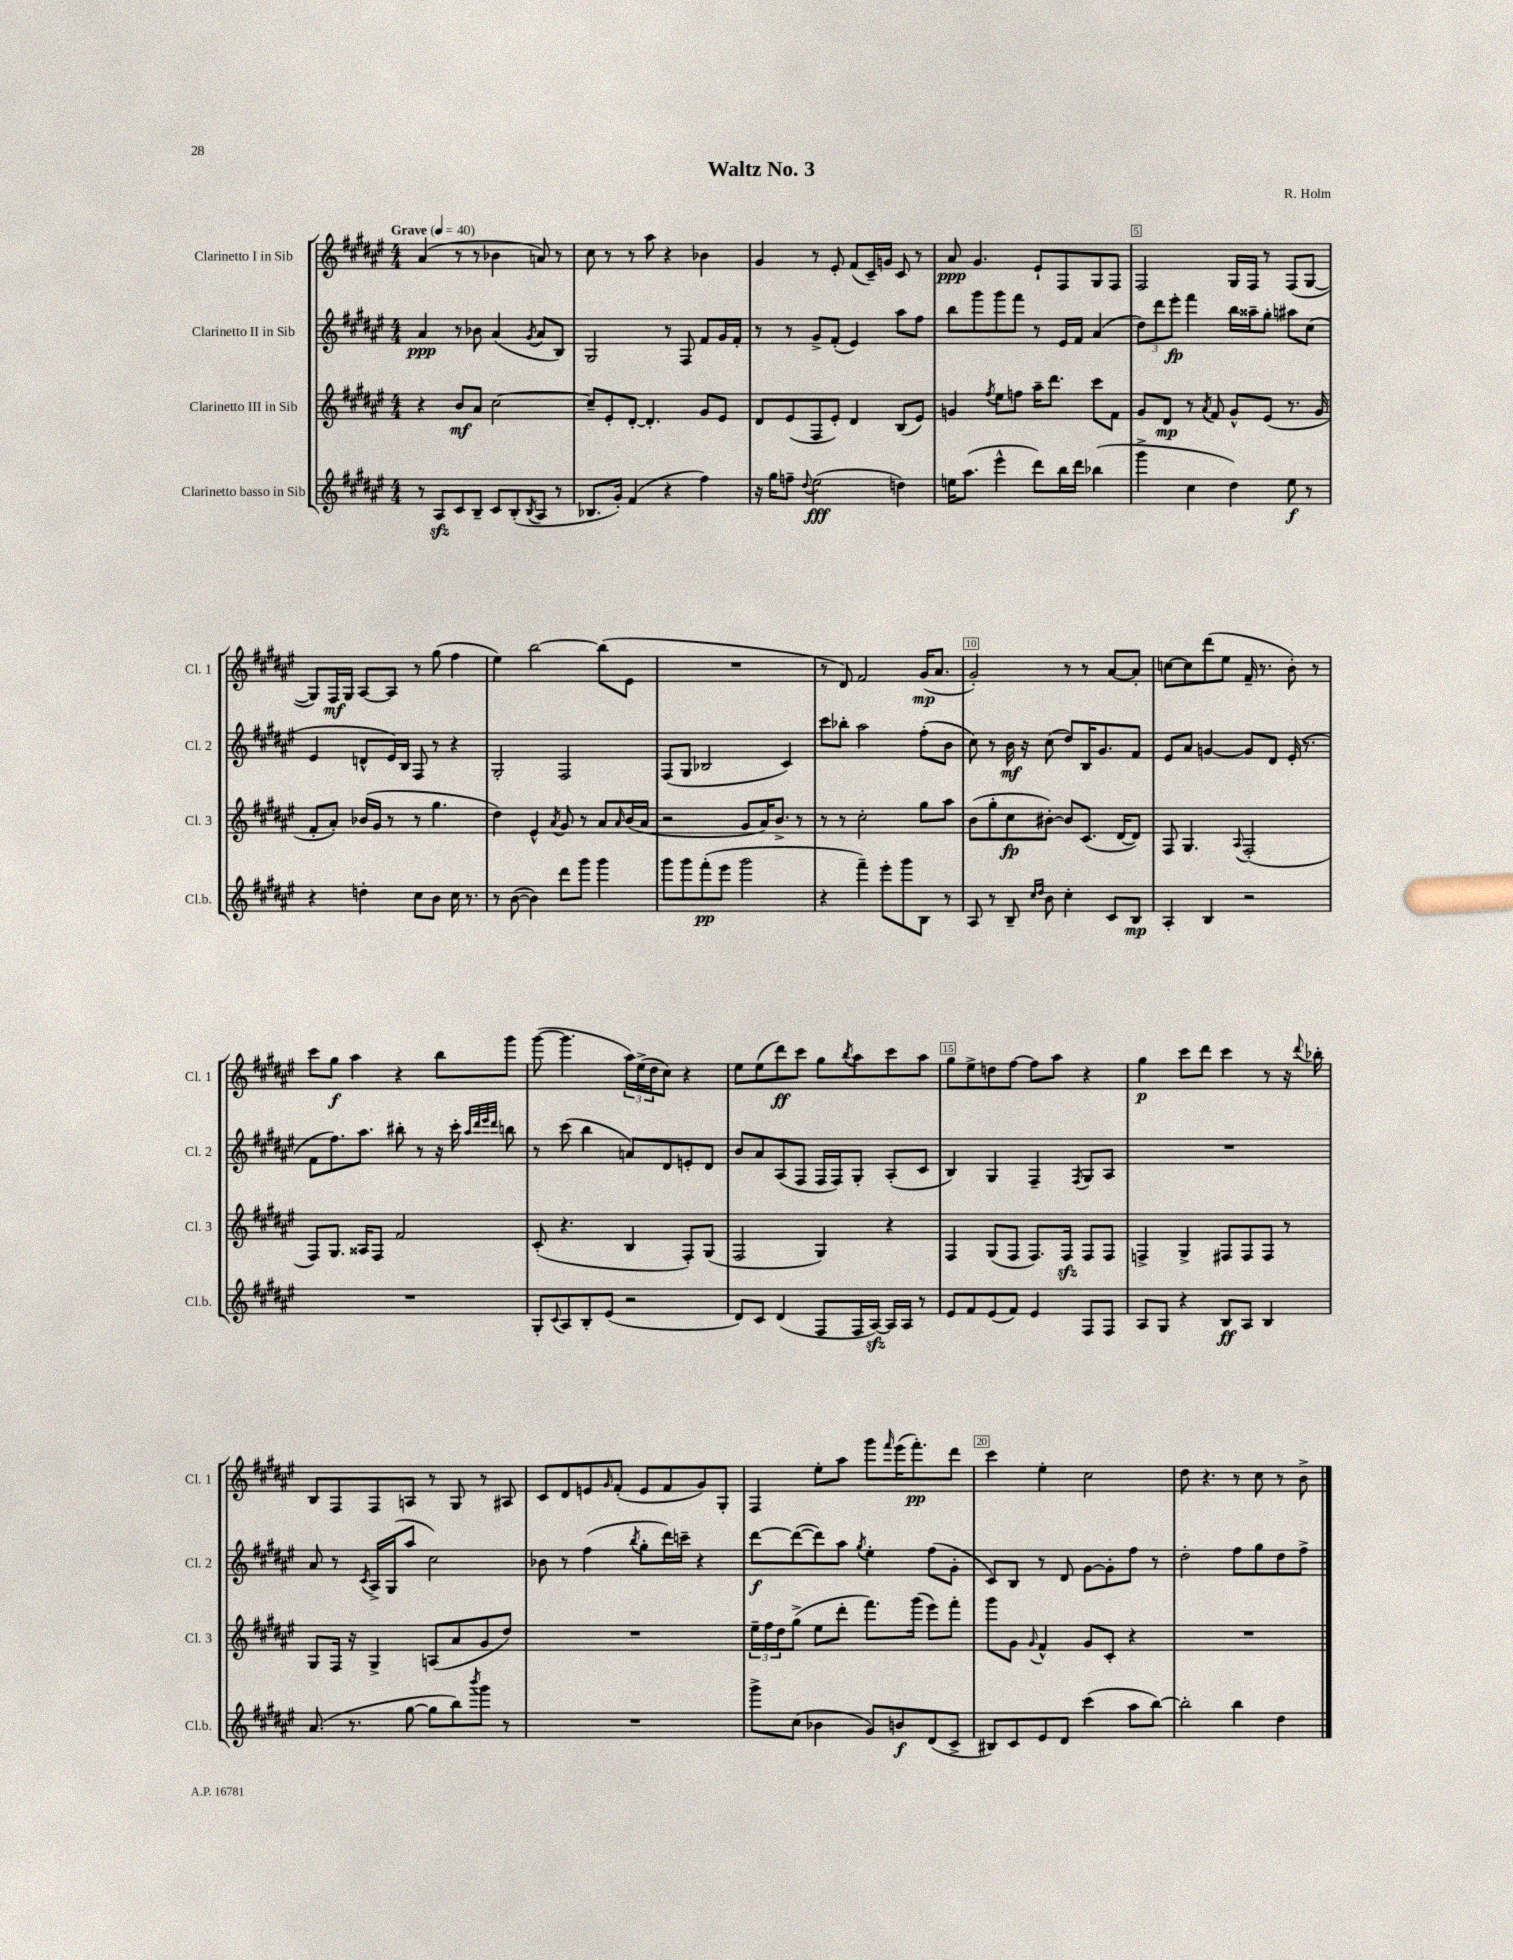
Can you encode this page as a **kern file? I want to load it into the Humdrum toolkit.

**kern	**kern	**kern	**kern
*staff4	*staff3	*staff2	*staff1
*clefG2	*clefG2	*clefG2	*clefG2
*k[f#c#g#d#a#e#]	*k[f#c#g#d#a#e#]	*k[f#c#g#d#a#e#]	*k[f#c#g#d#a#e#]
*M4/4	*M4/4	*M4/4	*M4/4
*MM40	*MM40	*MM40	*MM40
8r	4r	4a#	(4a#
8A#	.	.	.
8c#	8b	8r	8r
8B~	8a#	8b-	8r
8c#	[2cc#	(4a#	4b-
(8B'	.	.	.
8qB	.	8qg#	.
8A#	.	8a#	8a)
8r	.	8B)	8r
=	=	=	=
8.B-	8cc#~]	2G#	8cc#
.	8e#'	.	8r
16g#')	.	.	.
(4f#	[8d#'	.	8r
.	4.d#']	.	8aa#
4r	.	8r	4r
.	.	8F#	.
4ff#)	8g#	8f#	4b-
.	8e#	16g#	.
.	.	16f#'	.
=	=	=	=
16r	8d#	8r	4g#
16gg#	.	.	.
8ff~	(8e#	8r	.
8qqdd#	.	.	.
(2ee#	8F#	8g#^	8r
.	8e#')	(8f#'	8e#'
.	4d#	4e#)	(8f#
.	.	.	16c#~)
.	.	.	16g
4dd)	(8B	8aa#	8c#
.	8e#)	8ff#	8r
=	=	=	=
16ee	4g	8bb	8a#
(8.aa#	.	.	.
.	.	8ggg#	4.g#
.	8qff#	.	.
4eee#^^	8ee#	8ggg#	.
.	8ff	8fff#	.
8ddd#)	16aa#~	8r	8e#`
.	8.ddd#	.	.
16bb	.	16e#	8F#
16ddd#	.	16f#	.
(4bb-	8ccc#	(4a#	8G#
.	8f#	.	8F#
=	=	=	=
4ggg#^	8g#	12dd#)	2F#
.	.	12ddd#	.
.	8d#	.	.
.	.	12eee#'	.
4cc#	8r	4fff#	.
.	8qa#	.	.
.	8f#	.	.
4dd#)	8g#^^	16bb	16G#
.	.	16aa##~	16F#
.	(8e#	8gg#'	8r
8ee#	8.r	8aa#	(8F#
8r	.	(8cc#	[8G#
.	16g#	.	.
=	=	=	=
4r	8f#'	4e#	8G#])
.	8a#')	.	16F#
.	.	.	16G#
4dd'	(16b-	8d^^	[8A#
.	16g#	.	.
.	8r	16e#)	8A#]
.	.	16B	.
8cc#	8r	8F#	8r
8b	4.gg#	8r	(8gg#
16cc#	.	4r	4ff#
8.r	.	.	.
=	=	=	=
8r	4dd#)	2G#'	4ee#)
([8b	.	.	.
4b])	4e#^^	.	[2bb
.	8qa#	.	.
8ddd#	8g#	2F#	.
8ggg#	8r	.	.
4ggg#	8a#	.	(8bb]
.	16qqa#	.	.
.	(16b	.	8e#
.	16a#	.	.
=	=	=	=
8ggg#	2r	(8F#	1r
8ggg#	.	8G#	.
(8fff#'	.	2B-	.
8eee#	.	.	.
2ggg#	8g#	.	.
.	16a#)	.	.
.	8.b^	.	.
.	.	4c#)	.
.	8r	.	.
=	=	=	=
4r	8r	8ccc#	8r
.	8r	8bb-'	8d#)
4fff#~)	2cc#'	2aa#	2f#
8eee#'	.	.	.
8ggg#	.	.	.
8B	8gg#	(8ff#'	(16g#
.	.	.	8.a#
8r	8aa#	8b	.
=	=	=	=
8A#	(8b	8cc#)	2g#')
8r	8gg#'	8r	.
8B~	8cc#	16b	.
.	.	16r	.
16qqcc#	.	.	.
16qqdd#	.	.	.
8b	[8b#')	(8cc#	.
4cc#'	8b#]	8dd#)	8r
.	(8.c#	16B	8r
.	.	8.g#	.
8c#	.	.	[8a#
.	[16d#	.	.
8B	8d#])	8f#	8a#']
=	=	=	=
4A#'	8F#	8e#	[8cc
.	4.G#	8a#	8cc]
4B	.	[4g	(8ddd#
.	.	.	8ee#
.	8qqA#	.	.
2r	(2F#'	8g]	16f#~
.	.	.	8.r
.	.	8d#	.
.	.	(16e#'	8b')
.	.	8.r	.
.	.	.	8r
=	=	=	=
1r	8F#)	8f#	8ccc#
.	8.G#	8.ff#)	8gg#
.	.	.	4aa#
.	16A##	8.aa#	.
.	8F#	.	.
.	2f#	8bb#'	4r
.	.	8r	.
.	.	16r	8bb
.	.	16ccc#'	.
.	.	32qqaa#	.
.	.	32qqddd#	.
.	.	32qqeee#	.
.	.	32qqddd#	.
.	.	8bb	8ggg#
=	=	=	=
8G#'	(8c#'	8r	([8ggg#
8qqc#	.	.	.
8A#	4.r	(8ccc#	4.ggg#]
8B'	.	4bb	.
(8e#	.	.	.
2r	4B	8a)	24aa#)
.	.	.	(24ee#^
.	.	.	24dd#
.	.	8d#	8cc#)
.	8F#')	8e'	4r
.	(8G#	8d#	.
=	=	=	=
8d#)	2F#	8b	8ee#
8c#	.	8a#	(8ee#
(4d#	.	(8A#	8ddd#)
.	.	8F#	8ccc#
8F#	4G#)	16F#	8gg#
.	.	16F#)	.
.	.	.	8qbb
16F#	.	8G#'	8aa#
[16A#)	.	.	.
16A#]	4r	(8A#'	8ccc#
16A#	.	.	.
8r	.	8c#	8aa#
=	=	=	=
8e#	4F#	4B)	8gg#
8f#	.	.	8ee#^
(8e#	(8G#	4G#	8dd
8f#)	8F#	.	[8ff#
4e#	8.F#)	4F#~	8ff#]
.	.	.	8aa#
.	16F#	.	.
.	.	8qF#	.
8F#	8F#	8G#	4r
8F#	8F#	8A#	.
=	=	=	=
8A#	4F^	1r	4gg#
8G#	.	.	.
4r	4G#^	.	8ccc#
.	.	.	8ddd#
8B	8F#	.	4ccc#
8A#	8F#	.	.
4B	8F#	.	8r
.	8r	.	16r
.	.	.	8qqddd#
.	.	.	16bb-'
=	=	=	=
(8.a#	8G#	8a#	8B
.	16F#	8r	8F#
8.r	16r	.	.
.	.	8qc#	.
.	4G#^	16A#^	8F#
.	.	(16G#	.
[8gg#	.	8aa#	8A
8gg#]	(8A	2cc#)	8r
8bb)	8a#	.	8G#
8qbbb	.	.	.
8ggg#	8g#	.	8r
8r	8dd#)	.	8A#
=	=	=	=
1r	1r	8b-	8c#
.	.	8r	8d#
.	.	(4ff#	8e
.	.	.	16qqg#
.	.	.	(8f#'
.	.	8qbb	.
.	.	8gg#'	8e
.	.	16ddd#)	8f#
.	.	16ccc~	.
.	.	4r	8g#)
.	.	.	8G#'
=	=	=	=
8ggg#^	24ee#~	[8ddd#	4F#
.	24ff#	.	.
.	24dd#	.	.
(8cc#	(8gg#^	(8ddd#_	.
4b-	8ee#	8ddd#])	8ee#'
.	8ddd#'	8aa#	8aa#
.	.	8qgg#	.
8g#)	8.fff#)	4ee#'	8ggg#
.	.	.	16qqfff#
8b	.	.	(16eee#
.	(16ggg#	.	8.fff#')
(8d#	8eee#)	(8ff#	.
8c#^	8fff#'	8g#'	8ddd#
=	=	=	=
8B#)	8ggg#	8c#)	4ccc#
8c#	8g#	8B	.
.	8qqg#	.	.
8e#	4f#^^	8r	4ee#'
8d#	.	8d#	.
(4ccc#	8g#	[8g#	2cc#
.	8c#'	8g#']	.
8aa#	4r	8ff#	.
[8bb)	.	8r	.
=	=	=	=
2bb']	1r	2dd#'	8dd#
.	.	.	4.r
4bb	.	8ff#	8r
.	.	8gg#	8cc#
4dd#	.	8dd#	8r
.	.	8ff#^	8b^
==	==	==	==
*-	*-	*-	*-
